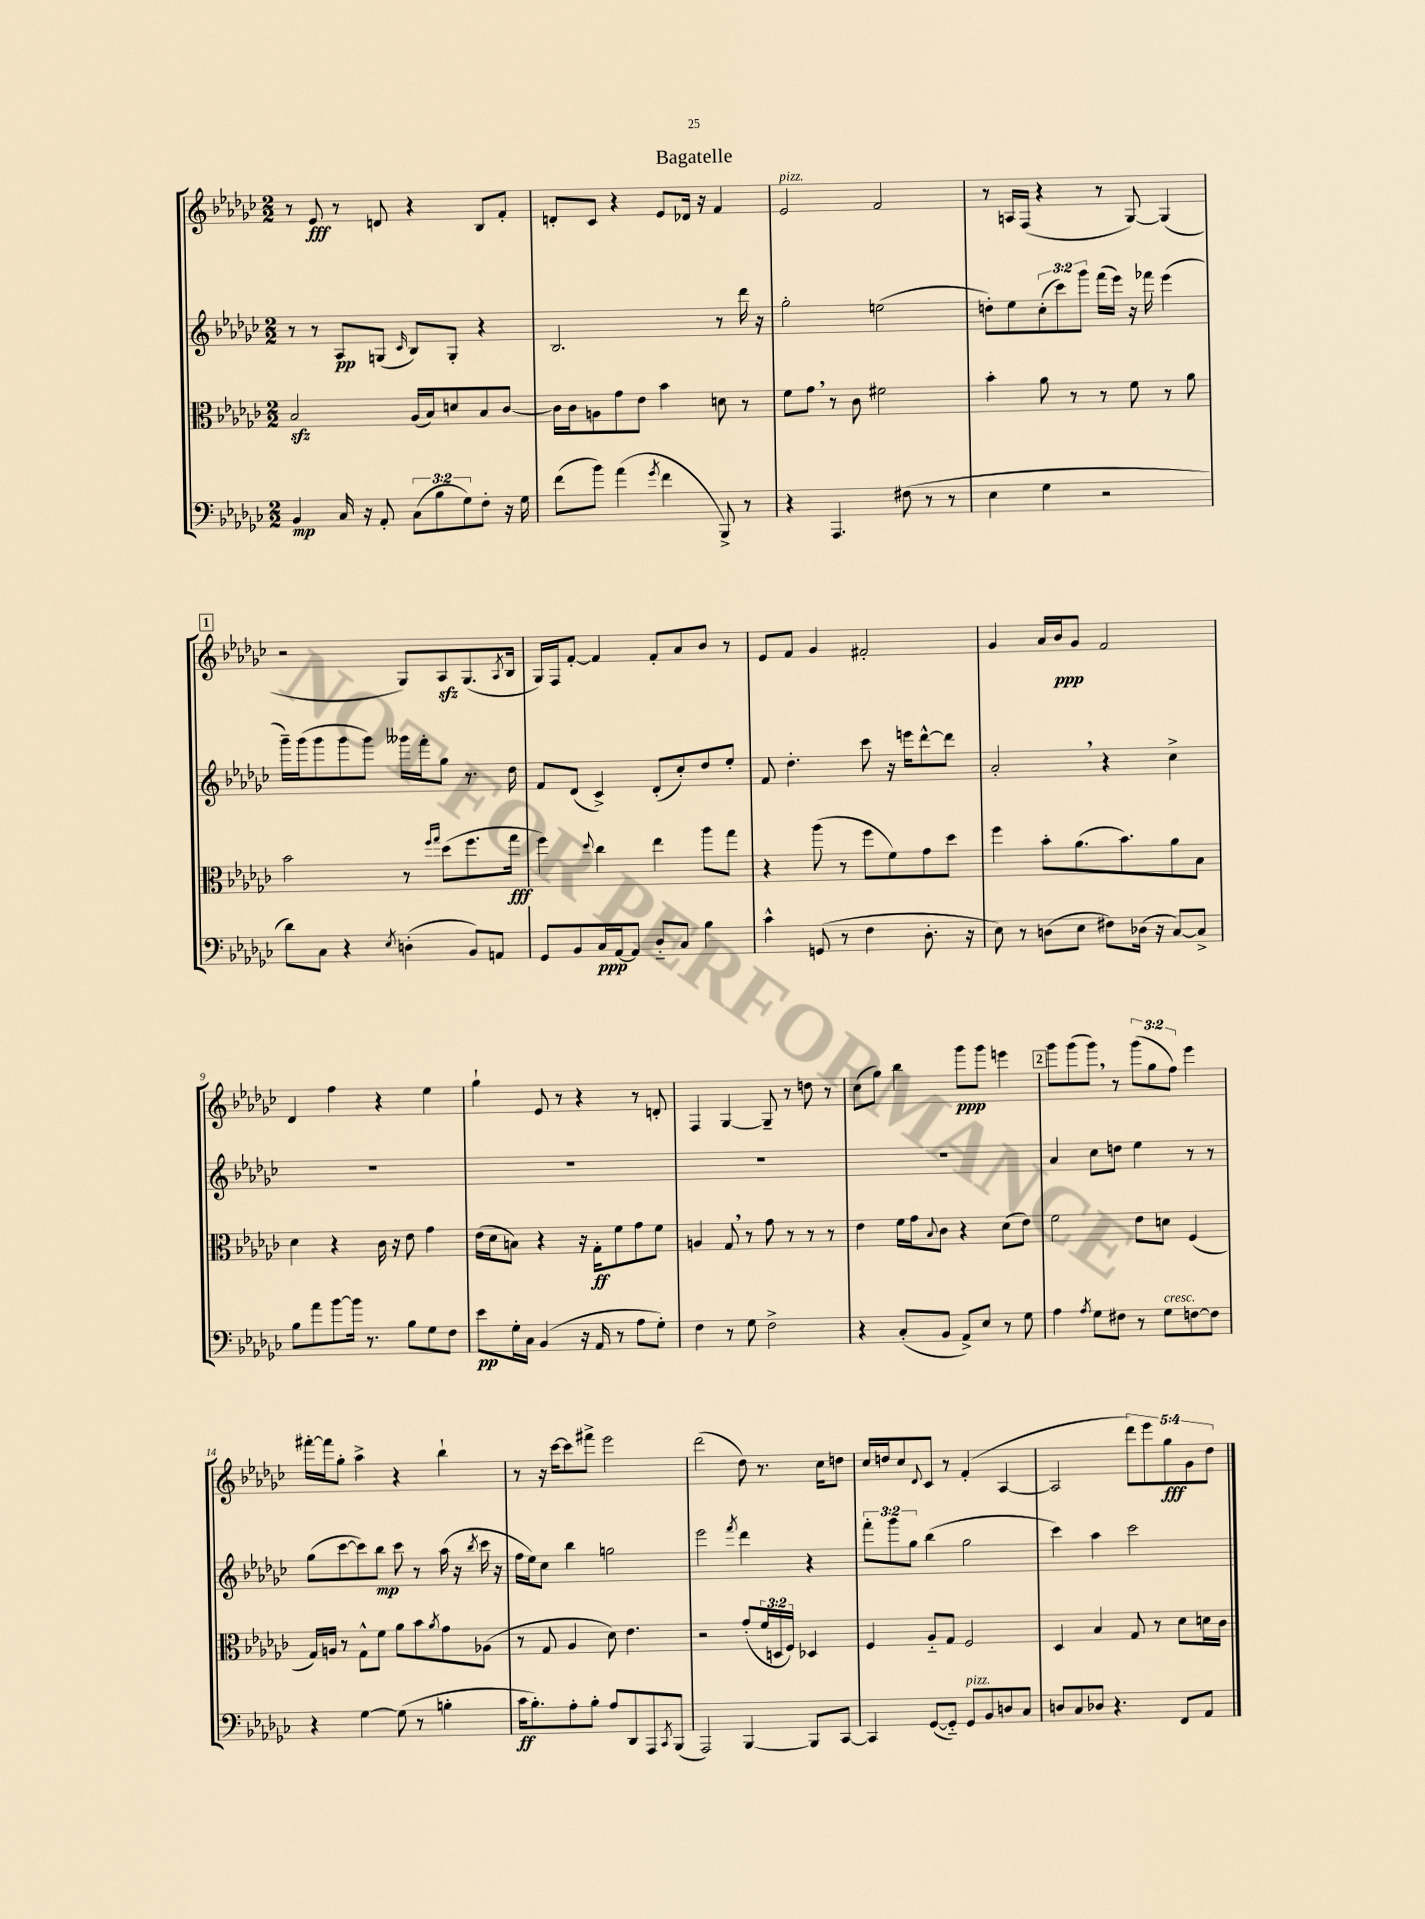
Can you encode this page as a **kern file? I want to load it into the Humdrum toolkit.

**kern	**kern	**kern	**kern
*staff4	*staff3	*staff2	*staff1
*clefF4	*clefC3	*clefG2	*clefG2
*k[b-e-a-d-g-c-]	*k[b-e-a-d-g-c-]	*k[b-e-a-d-g-c-]	*k[b-e-a-d-g-c-]
*M2/2	*M2/2	*M2/2	*M2/2
4BB-	2B-	8r	8r
.	.	8r	8e-
16C-	.	8A-	8r
16r	.	.	.
8AA-'	.	(8G	8d
.	.	16qqc-	.
(12C-	(16A-	8B-)	4r
.	16B-)	.	.
12B-	.	.	.
.	8d	8G'	.
12G-)	.	.	.
8F'	8B-	4r	8B-
16r	[8c-	.	8f'
16G-	.	.	.
=	=	=	=
(8f	16c-]	2.B-	8d'
.	16c-	.	.
8b-)	8A	.	8c-
(4a-	8g-	.	4r
.	8e-	.	.
8qg-	.	.	.
4f	4b-	.	8e-
.	.	.	16d-
.	.	.	16r
8BBB-^)	8d	8r	4f
8r	8r	16ddd-	.
.	.	16r	.
=	=	=	=
4r	8f	2gg-'	2e-
.	8g-	.	.
4.AAA-	8r	.	.
.	8c-	.	.
.	2f#	(2ee	2f
(8F#	.	.	.
8r	.	.	.
8r	.	.	.
=	=	=	=
4E-	4b-'	8dd')	8r
.	.	8ee-	16A
.	.	.	(16F
4G-	8a-	(12cc-'	4r
.	.	12ccc-)	.
.	8r	.	.
.	.	12ggg-	.
2r	8r	(16fff	8r
.	.	16eee-)	.
.	8f	16r	[8G-)
.	.	16fff-	.
.	8r	(4eee-	(4G-]
.	8a-	.	.
=	=	=	=
8d-)	2b-	16ggg-~)	2r
.	.	(16ggg-	.
8C-	.	8ggg-	.
4r	.	8ggg-	.
.	.	8ggg-)	.
8qE-	.	.	.
(4D'	8r	16ggg--	8G-)
.	.	16fff'	.
.	16qqff	.	.
.	16qqgg-	.	.
.	(8dd-	8gg-	8A-
8BB-)	8.ff	8.r	(8.G-
8AA	.	.	.
.	.	.	8qA-
.	16gg-	16dd-	16B-
=	=	=	=
8GG-	4ff)	8f	16G-)
.	.	.	16F
8BB-	.	(8d-	[8f'
.	8qqdd-	.	.
16C-	4cc-	4c-^)	4f]
[16AA-	.	.	.
8AA-]	.	.	.
8D-'~	4ee-	(8d-'	8f'
8C-	.	8cc-')	8a-
4B-	8aa-	8dd-	8b-
.	8gg-	8ee-'	8r
=	=	=	=
4c-^^	4r	8f	8e-
.	.	4.dd-'	8f
(8GG	(8aa-	.	4g-
8r	8r	.	.
4F	8ff	8ccc-	2f#'
.	8f)	16r	.
.	.	16eee	.
8.D-'	8g-	[8ddd-^^	.
.	8dd-	8ddd-]	.
16r	.	.	.
=	=	=	=
8E-)	4ff	2a-'	4g-
8r	.	.	.
(8D	8b-'	.	16a-
.	.	.	16b-
8E-	(8.a-	.	8g-
8F#)	.	4r	2f
.	8.b-)	.	.
(16D-	.	.	.
16r	.	.	.
[8C-)	8a-	4cc-^	.
8C-^]	8B-	.	.
=	=	=	=
8B-	4d-	1r	4d-
8a-	.	.	.
[8b-	4r	.	4ff
16b-]	.	.	.
8.r	.	.	.
.	16c-	.	4r
.	16r	.	.
8B-	8e-	.	.
8G-	4g-	.	4ee-
8F	.	.	.
=	=	=	=
8e-	(16e-	1r	4gg-`
.	16d-	.	.
16G-'	8B)	.	.
16C-	.	.	.
(4BB-	4r	.	8e-
.	.	.	8r
16r	16r	.	4r
16AA-	16G-'	.	.
8r	8f	.	.
8A-	8g-	.	8r
8G-')	8f	.	8d'
=	=	=	=
4F	4A	1r	4F
8r	8G-	.	[4G-
8G-	8r	.	.
2F^	8g-	.	8G-~]
.	8r	.	8r
.	8r	.	8dd
.	8r	.	8r
=	=	=	=
4r	4e-	1r	(8cc-
.	.	.	8gg-)
(8C-'	16f	.	4bb-
.	16g-	.	.
.	8qqB-	.	.
8BB-	8c-	.	.
8AA-^)	4r	.	8ggg-
8E-	.	.	8ggg-
8r	(8d-	.	4eee
8G-	8e-)	.	.
=	=	=	=
4A-	2f	4a-	8ggg-
.	.	.	(8ggg-
8qA-	.	.	.
8G-	.	8cc-	8ggg-)
8F#	.	8dd	8r
8r	8e-	4ee-	(12ggg-
.	.	.	12gg-
8G-	8d	.	.
.	.	.	12ff)
[8F	(4F	8r	4eee-
8F]	.	8r	.
=	=	=	=
4r	16G-)	(8gg-	[16fff#'
.	16A	.	16fff#]
.	8r	[8ccc-	8gg-'
[4G-	8G-^^	8ccc-])	4aa-^
.	8f	8bb-	.
(8G-]	8a-	8ccc-	4r
8r	8b-	8r	.
.	8qa-	.	.
4B'	8g-	(16aa-	4bb-`
.	.	16r	.
.	.	8qbb-	.
.	(8A-	16ccc-	.
.	.	16r	.
=	=	=	=
16c-	8r	16ff	8r
8.B-')	.	16ee-)	.
.	8G-	8cc-	16r
.	.	.	[16ccc-
8A-'	4A-	4bb-	8ccc-]
8B-'	.	.	8fff#^
8A-	8d-)	2gg	2eee-
8DD-	4.e-	.	.
8AAA-	.	.	.
8qCC-	.	.	.
(8BBB-	.	.	.
=	=	=	=
2AAA-)	2r	2eee-	(2ddd-
.	.	8qfff	.
[4BBB-	(8g-'	4ddd-	8dd-)
.	24f	.	8.r
.	24D	.	.
.	24F)	.	.
8BBB-]	4D-	4r	.
.	.	.	16cc-
[8CC-	.	.	8dd
=	=	=	=
4CC-]	4F	12fff'	16cc-
.	.	.	16dd
.	.	12ggg-	.
.	.	.	8cc-
.	.	12gg-	.
.	.	.	8qqd-
([8GG-	8A-'~	(4bb-	8c-
8GG-'~])	8G-	.	8r
8GG-	2F	2gg-	(4f'
8BB-	.	.	.
8D	.	.	[4A-
8C-	.	.	.
=	=	=	=
8D	4D-	4ccc-)	2A-]
8C-	.	.	.
8D-	4B-	4aa-	.
4.r	.	.	.
.	8G-	2ccc-	10ddd-)
.	.	.	10eee-
.	8r	.	.
.	.	.	10gg-
8FF	8d-	.	.
.	.	.	10g-
8AA-	16d	.	.
.	.	.	10dd-
.	16c-	.	.
==	==	==	==
*-	*-	*-	*-
